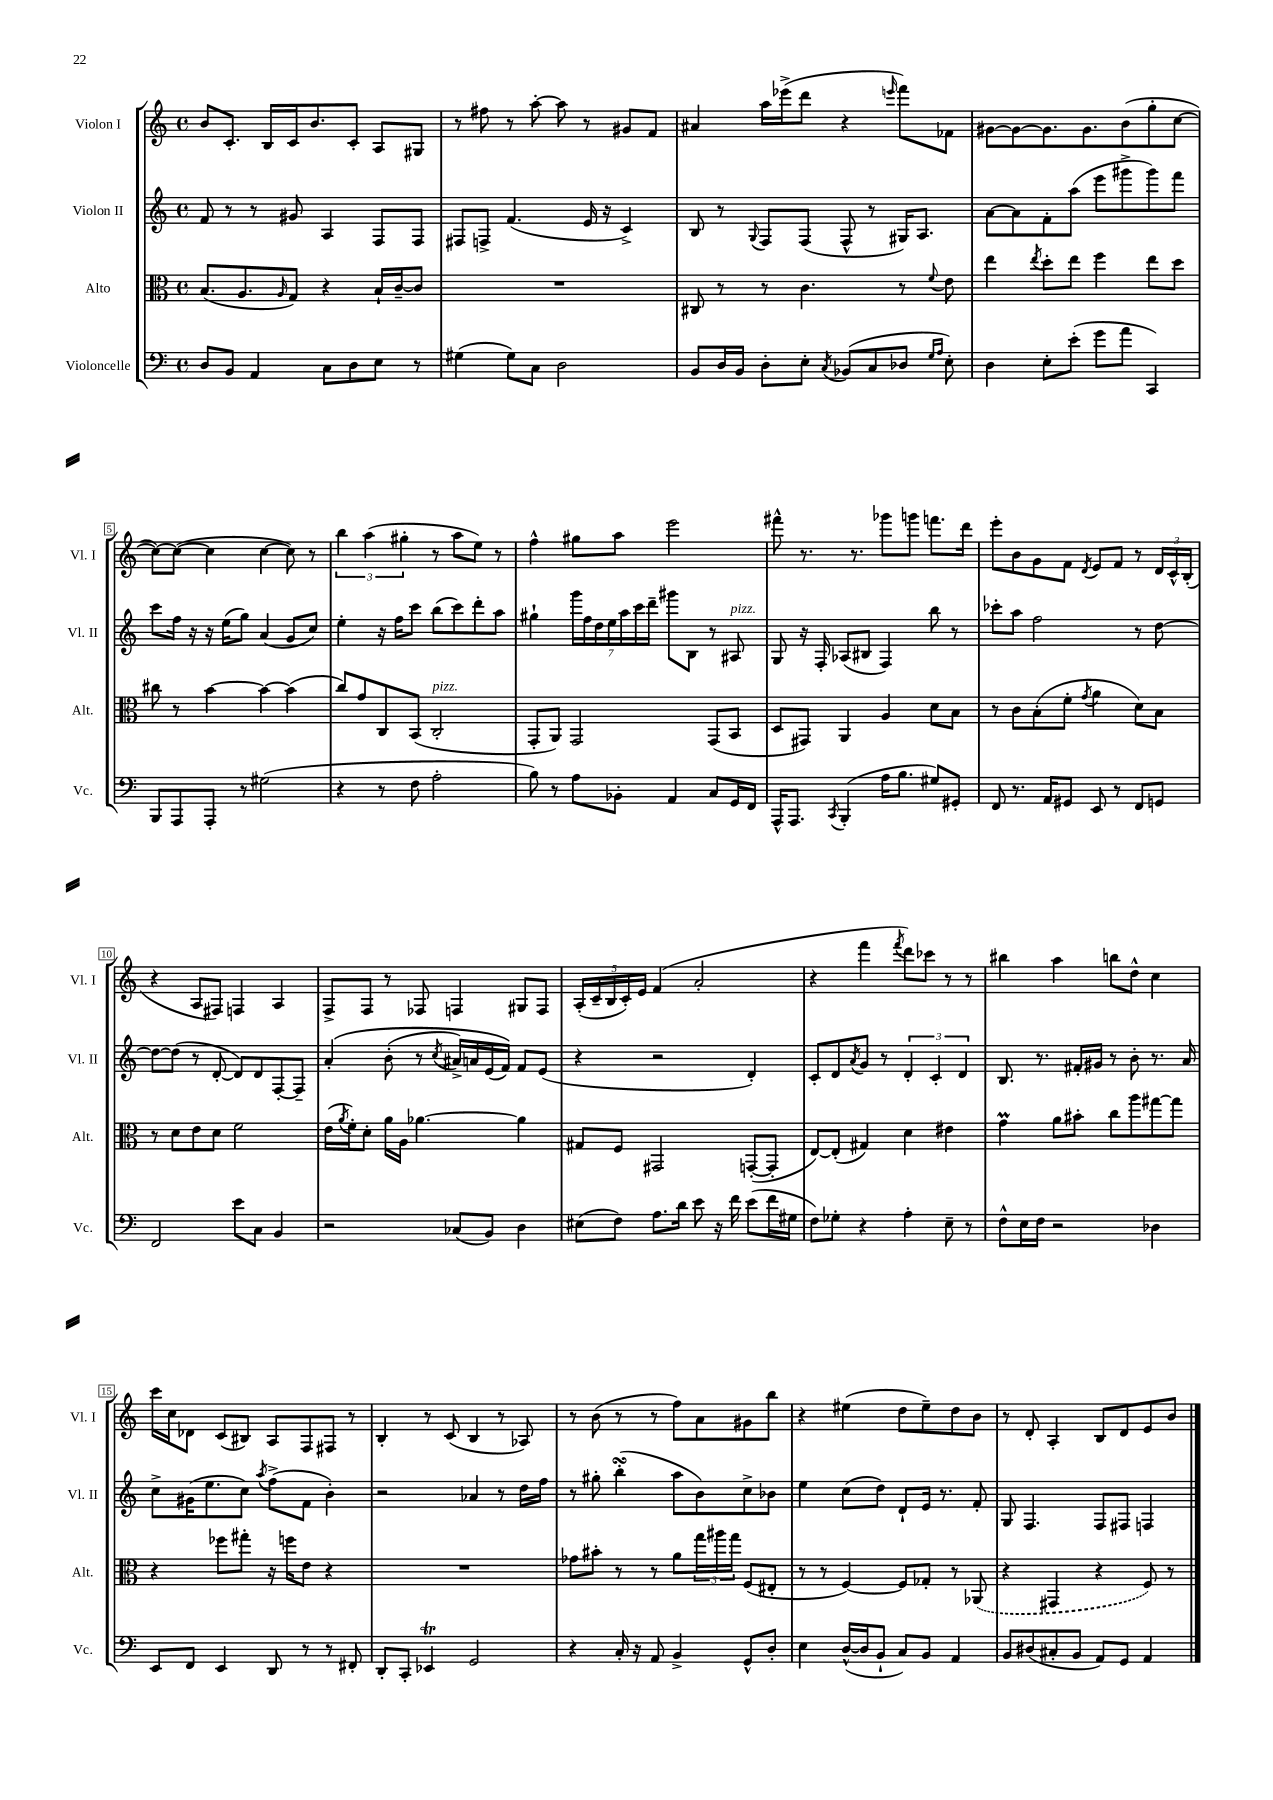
<<
\new StaffGroup <<
\new Staff = "s0" \with { instrumentName = "Violon I" shortInstrumentName = "Vl. I" } {
    \clef treble \key c \major \defaultTimeSignature \time 4/4
    b'8 c'8.-. b16 c'16 b'8. c'8-. a8 gis8 |
    r8 fis''8 r8 a''8~-. a''8 r8 gis'8 f'8 |
    ais'4 a''16 ees'''16->( d'''8 r4 \grace { e'''16 } f'''8) fes'8 |
    gis'8~ gis'8~ gis'8. gis'8. b'8( g''8-. c''8~ |
    c''8~) c''8~( c''4 c''4~ c''8) r8 |
    \tuplet 3/2 { b''4 a''4( gis''4-. } r8 a''8 e''8) r8 |
    f''4-^ gis''8 a''8 e'''2 |
    fis'''8-^ r8. r8. ges'''8 g'''8 f'''8. d'''16 |
    e'''8-. b'8 g'8 f'8 \acciaccatura { d'8 } e'8 f'8 r8 \tuplet 3/2 { d'16 c'16-^ b16-.( } |
    r4 a8 fis8) f4 a4 |
    f8-> f8 r8 fes8 f4 gis8 f8 |
    \tuplet 5/4 { a16-.( c'16-- b16 c'16-.) e'16 } f'4( a'2-. |
    r4 f'''4 \acciaccatura { f'''8 } d'''8) ces'''8 r8 r8 |
    bis''4 a''4 b''8 d''8-^ c''4 |
    c'''16 c''16 des'8 c'8( bis8) a8 f8 fis8 r8 |
    b4-. r8 c'8( b4 r8 aes8) |
    r8 b'8( r8 r8 f''8) a'8 gis'8 b''8 |
    r4 eis''4( d''8 eis''8--) d''8 b'8 |
    r8 d'8-. a4-. b8 d'8 e'8 b'8 \bar "|." |
}
\new Staff = "s1" \with { instrumentName = "Violon II" shortInstrumentName = "Vl. II" } {
    \clef treble \key c \major \defaultTimeSignature \time 4/4
    f'8 r8 r8 gis'8 a4 f8 f8 |
    fis8 f8-> f'4.( e'16 r16 c'4->) |
    b8 r8 \appoggiatura { g8 } f8 f8( f8-^ r8 gis16) a8. |
    a'8~ a'8 f'8-. a''8( e'''8 gis'''8-> gis'''8) f'''8 |
    c'''8 f''16 r16 r16 e''16( g''8) a'4( g'8 c''8) |
    e''4-. r16 f''16 c'''8 b''8( c'''8) d'''8-. a''8 |
    gis''4-! \tuplet 7/4 { g'''16 f''16 d''16 e''16 a''16 c'''16 d'''16-- } gis'''8 b8 r8 ais8^\markup { \italic "pizz." } |
    g8 r16 f16-. aes8( bis8 f4) b''8 r8 |
    ces'''8-. a''8 f''2 r8 d''8~ |
    d''8~ d''8( r8 d'8~-. d'8) d'8 f8~-. f8-- |
    a'4-.\( b'8-.( r8 \acciaccatura { c''8 } ais'16->) a'16 e'16( f'16)\) f'8 e'8( |
    r4 r2 d'4-.) |
    c'8-. d'8 \acciaccatura { a'8 } g'8 r8 \tuplet 3/2 { d'4-. c'4-. d'4 } |
    b8. r8. fis'16-. gis'16 r8 b'8-. r8. a'16 |
    c''8-> gis'16( e''8. c''8) \acciaccatura { a''8 } f''8->( f'8 b'4-.) |
    r2 aes'4 r8 d''16 f''16 |
    r8 gis''8-. b''4-.\turn( a''8 b'8) c''8-> bes'8 |
    e''4 c''8( d''8) d'8-! e'16 r8. f'8-. |
    g8 f4. f8 fis8 f4 \bar "|." |
}
\new Staff = "s2" \with { instrumentName = "Alto" shortInstrumentName = "Alt." } {
    \clef alto \key c \major \defaultTimeSignature \time 4/4
    b8.( a8. \grace { a16 } g8) r4 b16-! c'16~-- c'8 |
    R1 |
    cis8 r8 r8 c'4. r8 \appoggiatura { f'8 } e'8 |
    e''4 \acciaccatura { e''8 } d''8-. e''8 f''4 e''8 d''8 |
    cis''8 r8 b'4~ b'4~ b'4( |
    c''8) g'8 c8 b,8( c2-.^\markup { \italic "pizz." } |
    g,8-. a,8) g,2 g,8( b,8 |
    d8 gis,8) a,4 a4 d'8 b8 |
    r8 c'8 b8-.( f'8-. \acciaccatura { g'8 } a'4 d'8) b8 |
    r8 d'8 e'8 d'8 f'2 |
    e'16( \acciaccatura { a'8 } f'16-.) d'8-. a'16 a16 aes'4.~ aes'4 |
    gis8 f8 gis,2 g,8~-.( g,8-. |
    e8~) e8-.( gis4) d'4 eis'4 |
    g'4\prall a'8 bis'8-. c''8 a''8 gis''8~ gis''8 |
    r4 fes''8 gis''8-. r16 f''16 e'8 r4 |
    R1 |
    ges'8 bis'8-. r8 r8 a'8 \tuplet 3/2 { g''16 ais''16 g''16 } f8( eis8-. |
    r8 r8 f4~) f8 ges8-. r8 \once \slurDashed aes,8( |
    r4 gis,4 r4 f8) r8 \bar "|." |
}
\new Staff = "s3" \with { instrumentName = "Violoncelle" shortInstrumentName = "Vc." } {
    \clef bass \key c \major \defaultTimeSignature \time 4/4
    d8 b,8 a,4 c8 d8 e8 r8 |
    gis4( gis8) c8 d2 |
    b,8 d16 b,16 d8-. e8-. \acciaccatura { c8 } bes,8( c8 des8 \grace { g16 a16 } e8-.) |
    d4 e8-. e'8-.( g'8 a'8 c,4) |
    b,,8 a,,8 a,,8-. r8 gis2( |
    r4 r8 f8 a2-. |
    b8) r8 a8 bes,8-. a,4 c8 g,16 f,16 |
    a,,16-^ a,,8. \acciaccatura { c,8 } b,,4-.( a16 b8. gis8) gis,8-. |
    f,8 r8. a,16 gis,8 e,8 r8 f,8 g,8 |
    f,2 e'8 c8 b,4 |
    r2 ces8( b,8) d4 |
    eis8( f8) a8. d'16 e'8 r16 f'16 e'8( f'16 gis16 |
    f8) ges8-. r4 a4-. e8-- r8 |
    f8-^ e16 f16 r2 des4 |
    e,8 f,8 e,4 d,8 r8 r8 fis,8-. |
    d,8-. c,8-. ees,4\trill g,2 |
    r4 c16-. r16 a,8 b,4-> g,8-^ d8-. |
    e4 d16~-^( d16 b,8-! c8) b,8 a,4 |
    b,8 dis8( cis8-. b,8 a,8) g,8 a,4 \bar "|." |
}
>>
>>
\layout { \context { \Score \override BarNumber.stencil = #(make-stencil-boxer 0.1 0.3 ly:text-interface::print) } }
